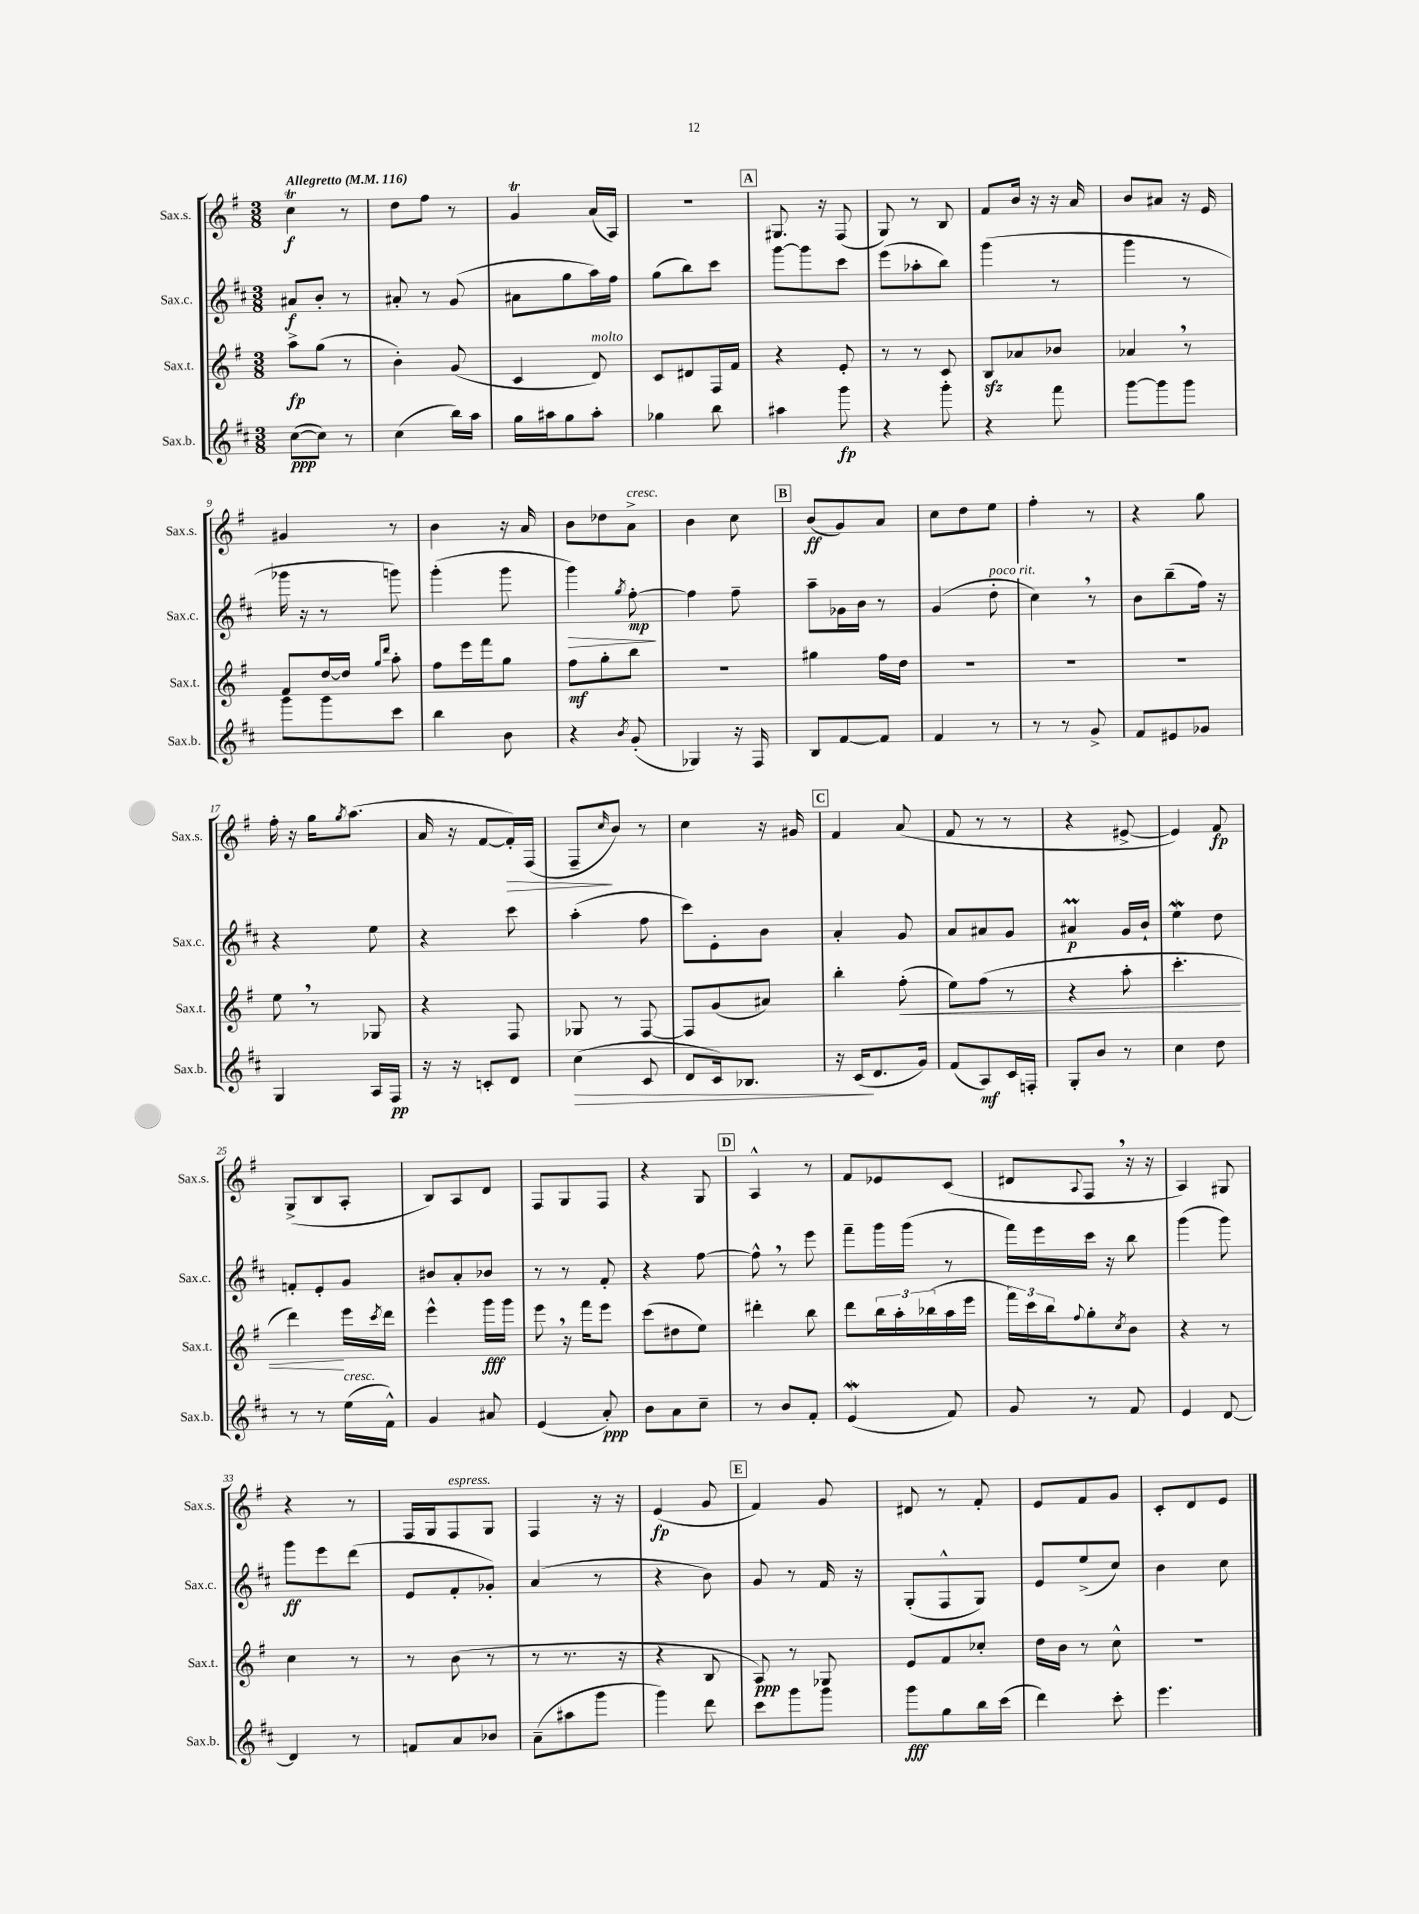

**kern	**kern	**kern	**kern
*staff4	*staff3	*staff2	*staff1
*clefG2	*clefG2	*clefG2	*clefG2
*k[f#c#]	*k[f#]	*k[f#c#]	*k[f#]
*M3/8	*M3/8	*M3/8	*M3/8
*MM116	*MM116	*MM116	*MM116
([8cc#	8aa^	8a#	4cc
8cc#])	(8gg	8b'	.
8r	8r	8r	8r
=	=	=	=
(4cc#	4b')	8a#'	8dd
.	.	8r	8ff#
16bb)	(8g	(8g	8r
16aa	.	.	.
=	=	=	=
16gg	4c	8a#	4g
16aa#	.	.	.
8gg	.	8gg	.
8aa#'	8d)	16aa)	(16a
.	.	16ff#	16A)
=	=	=	=
4gg-	8c	(8gg	4.r
.	8d#	8bb)	.
8bb	16F#	8ccc#	.
.	16f#	.	.
=	=	=	=
4aa#	4r	[8ggg	8.G#
.	.	8ggg]	.
.	.	.	16r
8ggg	8e'	8ccc#	(8F#
=	=	=	=
4r	8r	(8eee	8G)
.	8r	8aa-'	8r
8ggg'	8c	8bb)	8B
=	=	=	=
4r	8B	(4ggg	8f#
.	8a-	.	16b
.	.	.	16r
8fff#	8b-	8r	16r
.	.	.	16a
=	=	=	=
[8ggg	4a-	4ggg	8b
8ggg]	.	.	8a#
8ggg	8r	8r	16r
.	.	.	16e
=	=	=	=
8ggg	8f#	16ggg-	4g#
.	.	16r	.
8ggg	[16dd	8r	.
.	16dd]	.	.
.	16qqgg	.	.
.	16qqddd	.	.
8ccc#	8aa'	8ggg)	8r
=	=	=	=
4bb	8ff#	(4ggg'	4b
.	16eee	.	.
.	16fff#	.	.
8b	8gg	8ggg	16r
.	.	.	16a
=	=	=	=
4r	8ff#	4ggg)	8b
.	8gg'	.	8dd-
8qb	.	8qgg	.
(8g'	8bb	[8ff#'	8a^
=	=	=	=
4G-)	4.r	4ff#]	4b
16r	.	8ff#~	8cc
16F#	.	.	.
=	=	=	=
8B	4gg#	8aa~	(8b
[8f#	.	16g-	8g)
.	.	16b	.
8f#]	16ff#	8r	8a
.	16dd	.	.
=	=	=	=
4f#	4.r	(4g	8cc
.	.	.	8dd
8r	.	8dd'	8ee
=	=	=	=
8r	4.r	4cc#)	4ff#'
8r	.	.	.
8g^	.	8r	8r
=	=	=	=
8f#	4.r	8b	4r
8e#	.	(8bb~	.
8g-	.	16ff#)	8gg
.	.	16r	.
=	=	=	=
4G	8ee	4r	16ff#'
.	.	.	16r
.	8r	.	16gg
.	.	.	8qgg
.	.	.	(8.aa
16A	8G-	8ee	.
16F#	.	.	.
=	=	=	=
16r	4r	4r	16a
16r	.	.	16r
8c'	.	.	[8f#
8d	8F#	8ccc#	16f#'])
.	.	.	(16F#
=	=	=	=
(4cc#	8G-	(4aa'	8F#~
.	.	.	16qqcc
.	8r	.	8b)
8c#	[8F#	8ff#	8r
=	=	=	=
8d	8F#]	8ccc#)	4cc
16c#)	(8g	8e'	.
8.B-	.	.	.
.	8a#)	8b	16r
.	.	.	16g#
=	=	=	=
16r	4bb'	4a'	4f#
(16c#	.	.	.
8.d	.	.	.
.	(8ff#'	8g	(8a
16g)	.	.	.
=	=	=	=
(8f#	8ee)	8a	8f#
8A)	(8ff#	8a#	8r
16c#	8r	8g	8r
16F'	.	.	.
=	=	=	=
8G'	4r	4a#	4r
8b	.	.	.
8r	8aa'	16g	[8e#^
.	.	16b`	.
=	=	=	=
4cc#	4.ccc'	4ee	4e#])
8dd	.	8dd	8f#
=	=	=	=
8r	4ddd)	8f'	(8G^
8r	.	8e'	8B
(16ee	16eee	8g	8A'
.	8qccc	.	.
16f#^^)	16ddd	.	.
=	=	=	=
4g	4eee^^	8b#	8B)
.	.	8a'	8A
8a#	16ggg	8b-	8d
.	16ggg	.	.
=	=	=	=
(4e	8eee	8r	8F#
.	16r	8r	8G
.	16fff#	.	.
8a')	8eee	8f#'	8F#
=	=	=	=
8b	(8ccc	4r	4r
8a	8dd#	.	.
8cc#~	8ee)	[8ff#	8G
=	=	=	=
8r	4ddd#'	8ff#^^]	4A^^
8b	.	8r	.
8f#'	8bb	8eee	8r
=	=	=	=
(4e	8ddd	8fff#~	8f#
.	24bb	16ggg	8e-
.	24aa'	.	.
.	.	(16ggg	.
.	(24bb-	.	.
8f#)	16aa	8r	(8c
.	16eee	.	.
=	=	=	=
8g	24fff#)	16fff#)	8d#
.	24ccc	.	.
.	.	16eee	.
.	24bb	.	.
.	8qqff#	.	8qqA
8r	8gg'	16ccc#	8F#
.	.	16r	.
.	8qcc	.	.
8f#	8b	8bb	16r
.	.	.	16r
=	=	=	=
4e	4r	(4ggg	4A)
[8d	8r	8ggg)	8G#
=	=	=	=
4d]	4cc	8ggg	4r
.	.	8eee	.
8r	8r	(8ddd	8r
=	=	=	=
8f	8r	8e	16F#
.	.	.	16G
8a	(8b	8f#'	8F#
8b-	8r	8g-')	8G
=	=	=	=
(8a~	8r	(4a	4F#
8aa#	8.r	.	.
8ggg	.	8r	16r
.	16r	.	16r
=	=	=	=
4ggg)	4r	4r	(4e
8ddd	8B	8b)	8g
=	=	=	=
8ccc#	8A)	8g	4f#)
8ggg	8r	8r	.
8ggg	8G-	16f#	8g
.	.	16r	.
=	=	=	=
8ggg	8e	(8G'	8d#
8gg	8f#	8F#^^	8r
16bb	8cc-'	8G)	8f#'
(16ccc#	.	.	.
=	=	=	=
4ddd)	16dd	8e	8e
.	16b	.	.
.	8r	(8ee^	8f#
8ccc#'	8cc^^	8cc#)	8g
=	=	=	=
4.eee	4.r	4b	8c'
.	.	.	8d
.	.	8cc#	8e
==	==	==	==
*-	*-	*-	*-
